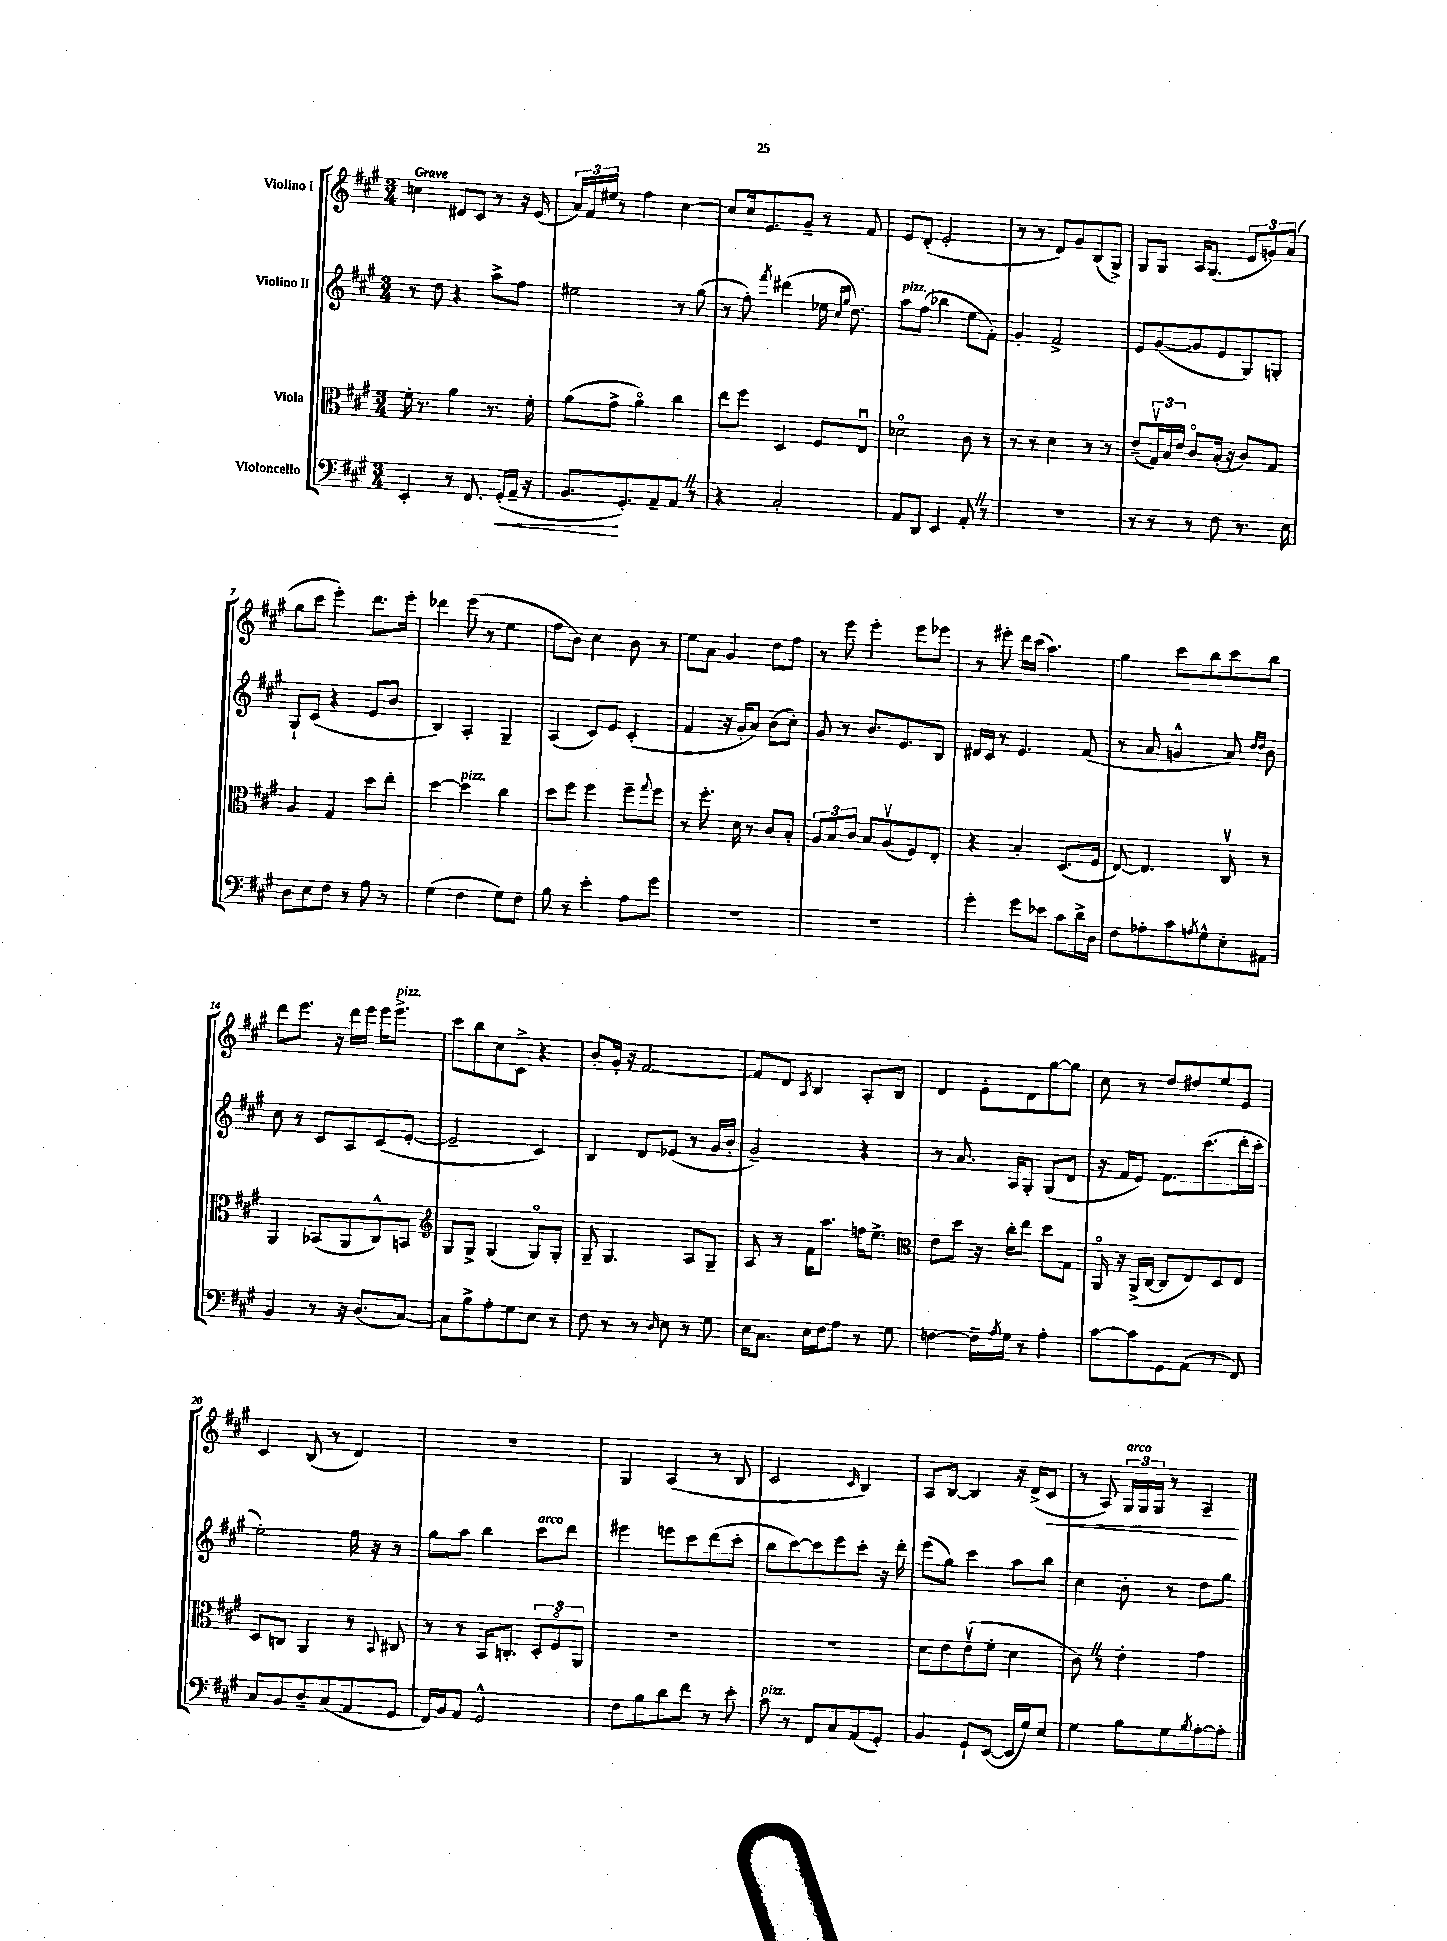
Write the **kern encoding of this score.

**kern	**dynam	**kern	**kern	**kern	**dynam
*part4	*part4	*part3	*part2	*part1	*part1
*staff4	*staff4	*staff3	*staff2	*staff1	*staff1
*I"Violoncello	*	*I"Viola	*I"Violino II	*I"Violino I	*
*clefF4	*	*clefC3	*clefG2	*clefG2	*
*k[f#c#g#]	*	*k[f#c#g#]	*k[f#c#g#]	*k[f#c#g#]	*
*M3/4	*	*M3/4	*M3/4	*M3/4	*
=1	=1	=1	=1	=1	=1
!	!	!	!	!LO:TX:a:B:t=Grave	!
4EE'/	.	16f#'\	8r	4ccn\	.
.	.	8.r	.	.	.
.	.	.	8dd\	.	.
8r	.	4a\	4r	8d#X/L	.
8.FF#/	.	.	.	8c#/J	.
.	.	8.r	8aa^\L	8r	.
!	!LO:HP:b	!	!	!	!
(16GG#'/LL	<	.	.	.	.
16AA~/JJ	.	.	8ff#\J	16r	.
16r	.	16f#'\	.	(16e/	.
=2	=2	=2	=2	=2	=2
8.BB/L	.	(8a\L	2ee#X\	24a/LL)	.
.	.	.	.	24f#/	.
.	.	.	.	24ee#X/JJ	.
.	.	8g#^\J	.	8r	.
8.GG#'/)	[	.	.	.	.
.	.	4a\)	.	4ff#\	.
8AA~/	.	.	.	.	.
8AAZ/J	.	4cc#\	8r	[4cc#\	.
8r	.	.	(8gg#\	.	.
=3	=3	=3	=3	=3	=3
4r	.	8ee\L	8r	8cc#/L]	.
.	.	8ff#\J	8ff#'\)	16cc#/k	.
.	.	.	.	8.e/	.
.	.	.	8qfff#/	.	.
2C#'/	.	4D/	(4ddd#X\	.	.
.	.	.	.	8g#~/J	.
.	.	8F#/L	16ee-X\	8r	.
.	.	.	16qqcc#/LL	.	.
.	.	.	16qqgg#/JJ	.	.
.	.	.	8.dd\)	.	.
.	.	8Eu/J	.	8f#/	.
=4	=4	=4	=4	=4	=4
!	!	!	!LO:TX:a:i:t=pizz.	!	!
8AA/L	.	2d-X\	8aa\L	8e/L	.
8DD/J	.	.	(8ff#\J	(8d'/J	.
4EE/	.	.	4bb-X\	2e'/	.
8AA'Z/	.	8c#\	8ee\L	.	.
8r	.	8r	8f#'\J)	.	.
=5	=5	=5	=5	=5	=5
2.r	.	8r	4g#'/	8r	.
.	.	8r	.	8r	.
.	.	4d\	2f#^/	8d/L)	.
.	.	.	.	8g#/	.
.	.	8r	.	(8B/	.
.	.	8r	.	8G#^/J)	.
=6	=6	=6	=6	=6	=6
8r	.	(8e~/L	8e/L	8G#/L	.
8r	.	24G#v/L)	([8g#/	8G#/J	.
.	.	24B/	.	.	.
.	.	24e/JJ	.	.	.
8r	.	8c#/L	8g#/]	16A/KL	.
.	.	.	.	(8.G#/J	.
8F#\	.	(16B'/Jk	8e/	.	.
.	.	16r	.	.	.
8.r	.	8c#/L)	8G#/)	12e/L	.
.	.	.	.	12gn/)	.
.	.	8G#/J	8Gn'/J	.	.
.	.	.	.	(12a/J	.
16E\	.	.	.	.	.
!!LO:LB:g=z
=7	=7	=7	=7	=7	=7
8D\L	.	4A/	8G#`/L	8gg#\L	.
8E\	.	.	(8c#/J	8ccc#\J	.
8F#\J	.	4G#/	4r	4eee'\)	.
8r	.	.	.	.	.
8A\	.	8dd\L	8e/L	8.ddd\L	.
8r	.	8ee'\J	8b/J	.	.
.	.	.	.	16eee'\Jk	.
=8	=8	=8	=8	=8	=8
(4G#\	.	[4dd\	4B/)	4ddd-X\	.
!	!	!LO:TX:a:i:t=pizz.	!	!	!
4F#\	.	4dd\]	4A'/	(8eee\	.
.	.	.	.	8r	.
8G#\L)	.	4cc#\	4G#~/	4ee\	.
8F#\J	.	.	.	.	.
=9	=9	=9	=9	=9	=9
8B\	.	8dd\L	(4A/	8ff#\L	.
8r	.	8ff#\J	.	8b\J)	.
4e'\	.	4ff#\	8c#/L)	4cc#\	.
.	.	.	8e/J	.	.
8A\L	.	8ff#~\L	(4c#'/	8b\	.
.	.	8qqgg#/	.	.	.
8g#\J	.	8ff#\J	.	8r	.
=10	=10	=10	=10	=10	=10
2.r	.	8r	4f#/	8ee\L	.
.	.	8.ff#'\	.	8a\J	.
.	.	.	16r	4g#/	.
.	.	16d\	16g#'/KL	.	.
.	.	8r	8a/J)	.	.
.	.	8c#/L	(8b\L	8dd\L	.
.	.	8B'/J	8cc#'\J)	8ff#\J	.
=11	=11	=11	=11	=11	=11
2.r	.	12A/L	8g#/	8r	.
.	.	12B/	.	.	.
.	.	.	8r	8eee\	.
.	.	12c#/J	.	.	.
.	.	8B/L	8.b/L	4eee'\	.
.	.	(8Av/	.	.	.
.	.	.	8.e/	.	.
.	.	8F#/)	.	8eee\L	.
.	.	8E'/J	8B/J	8eee-X\J	.
=12	=12	=12	=12	=12	=12
4g#'\	.	4r	16d#X/LL	8r	.
.	.	.	16c#/JJ	.	.
.	.	.	8r	8eee#X'\	.
8g#\L	.	4B'/	4.e/	16ddd\LL	.
.	.	.	.	(16ccc#\JJ	.
8e-X\J	.	.	.	4.aa\)	.
8c#\L	.	(8.D/L	.	.	.
16d^\L	.	.	(8f#/	.	.
16D\JJ	.	16F#/Jk	.	.	.
=13	=13	=13	=13	=13	=13
8F#\L	.	[8E/)	8r	4gg#\	.
8A-X'\	.	4.E/]	8a/	.	.
8c#\	.	.	4gn^^/	8ccc#\L	.
8qAn/	.	.	.	.	.
8G#^^\	.	.	.	8bb\	.
8E'\	.	8C#v/	8a/)	8ccc#\	.
.	.	.	16qqdd/LL	.	.
.	.	.	16qqdd/JJ	.	.
8AA#X\J	.	8r	8b\	8bb\J	.
!!LO:LB:g=z
=14	=14	=14	=14	=14	=14
4BB/	.	4AA/	8cc#\	8ddd\L	.
.	.	.	8r	8.eee\J	.
8r	.	(8BB-X/L	8c#/L	.	.
.	.	.	.	16r	.
16r	.	8AA/	8A/	16ddd\LL	.
(8.D/L	.	.	.	16eee\JJ	.
.	.	8C#^^/)	(8c#/	16eee\KL	.
!	!	!	!	!LO:TX:a:i:t=pizz.	!
.	.	.	.	8.eee^\J	.
[8C#/J)	.	8BBn/J	[8e'/J	.	.
=15	=15	=15	=15	=15	=15
*	*	*clefG2	*	*	*
8C#\L]	.	8G#/L	2e~/]	8ccc#\L	.
8B^\	.	8G#^/J	.	8bb\	.
8A'\	.	(4G#/	.	8cc#\	.
8G#\	.	.	.	8c#^\J	.
8E\J	.	8G#/L)	4c#/)	4r	.
8r	.	8G#'/J	.	.	.
=16	=16	=16	=16	=16	=16
8F#\	.	8G#~/	4B/	8b'/L	.
8r	.	4.G#/	.	16g#'/Jk	.
.	.	.	.	16r	.
8r	.	.	8d/L	[2f#/	.
16qqD/	.	.	.	.	.
8E\	.	.	(8e-X/J	.	.
8r	.	8A/L	8r	.	.
8G#\	.	8G#~/J	16g#/LL	.	.
.	.	.	16b'/JJ	.	.
=17	=17	=17	=17	=17	=17
16E\KL	.	8A/	2g#~/)	8f#/L]	.
8.C#\J	.	.	.	.	.
.	.	8r	.	8d/J	.
.	.	.	.	8qA/	.
16E\LL	.	16f#\KL	.	4B/	.
16F#\J	.	8.aa\J	.	.	.
8A\J	.	.	.	.	.
8r	.	16ffn\KL	4r	8A'/L	.
.	.	8.ee^\J	.	.	.
8G#\	.	.	.	8B/J	.
=18	=18	=18	=18	=18	=18
*	*	*clefC3	*	*	*
[4Fn\	.	8e\L	8r	4d/	.
.	.	8dd\J	8.a/	.	.
16F~\LL]	.	16r	.	8e'\L	.
8qA/	.	.	.	.	.
16G#\JJ	.	16cc#'\KL	16A/KL	.	.
8r	.	8ee\J	8G#'/J	8d\	.
4A'\	.	8dd\L	(8G#/L	[8gg#\	.
.	.	8G#\J	8d/J	8gg#\J]	.
=19	=19	=19	=19	=19	=19
[8c#\L	.	16AA/	16r	8cc#\	.
.	.	16r	16f#/KL	.	.
8c#\]	.	(16AA^/LL	8e/J)	8r	.
.	.	[16C#/JJ	.	.	.
8GG#\	.	8C#/L]	8.f#\L	8dd/L	.
(8AA\J	.	8E/)	.	8dd#X/	.
.	.	.	(8.ccc#\	.	.
8r	.	8D/	.	8ee/	.
8FF#/)	.	8E/J	16ddd'\L	8e/J	.
.	.	.	16ccc#'\JJ	.	.
!!LO:LB:g=z
=20	=20	=20	=20	=20	=20
8C#/L	.	8D/L	2ee'\)	4c#/	.
8BB/	.	8Cn/J	.	.	.
8D~/	.	4AA/	.	(8B/	.
(8C#/	.	.	.	8r	.
8AA/	.	8r	16ff#\	4d/)	.
.	.	.	16r	.	.
.	.	8qqBB/	.	.	.
8GG#/J	.	8C#X/	8r	.	.
=21	=21	=21	=21	=21	=21
16FF#/LL)	.	8r	8gg#\L	2.r	.
16BB/J	.	.	.	.	.
8AA/J	.	8r	8aa\J	.	.
2GG#^^/	.	16BB/KL	4bb\	.	.
.	.	8.Cn'/J	.	.	.
!	!	!	!LO:TX:a:i:t=arco	!	!
.	.	12D'/L	8ccc#\L	.	.
.	.	12F#/	.	.	.
.	.	.	8ddd\J	.	.
.	.	12AA/J	.	.	.
=22	=22	=22	=22	=22	=22
8F#\L	.	2.r	4eee#X\	4G#/	.
8B\	.	.	.	.	.
8d\	.	.	8eeen\L	(4A/	.
8f#\J	.	.	8ccc#\	.	.
8r	.	.	(8ddd\	8r	.
8e'\	.	.	8ccc#'\J	8B/	.
=23	=23	=23	=23	=23	=23
!LO:TX:a:i:t=pizz.	!	!	!	!	!
8c#\	.	2.r	8bb\L	2c#/	.
8r	.	.	[8ccc#\)	.	.
8FF#/L	.	.	8ccc#\]	.	.
8C#/	.	.	8eee\	.	.
.	.	.	.	16qqc#/	.
(8AA/	.	.	8ccc#'\J	4B/)	.
8GG#'/J)	.	.	16r	.	.
.	.	.	16ddd'\	.	.
=24	=24	=24	=24	=24	=24
4BB/	.	8d\L	(8eee\L	8A/L	.
.	.	8e\	8gg#\J)	[8B/J	.
8GG#`/L	.	(8ev\	4ccc#\	4B/]	.
([8EE/J	.	8f#'\J	.	.	.
16EE/LL]	.	4d\	8aa\L	16r	.
16G#/J)	.	.	.	(16d^/KL	.
!	!	!	!	!	!LO:HP:b
8E/J	.	.	8bb\J	8c#/J	<
=25	=25	=25	=25	=25	=25
4G#\	.	8c#Z\)	4cc#\	8r	.
.	.	8r	.	8A/)	.
!	!	!	!	!LO:TX:a:i:t=arco	!
8B\L	.	4e'\	8b'\	24G#/LL	.
.	.	.	.	24G#/	.
.	.	.	.	24G#/JJ	.
8G#\	.	.	8r	8r	.
8qB/	.	.	.	.	.
[8A'\	.	4g#\	8dd\L	4A~/	.
8A'\J]	.	.	8gg#\J	.	.
.	.	.	.	.	[
==	==	==	==	==	==
*-	*-	*-	*-	*-	*-
